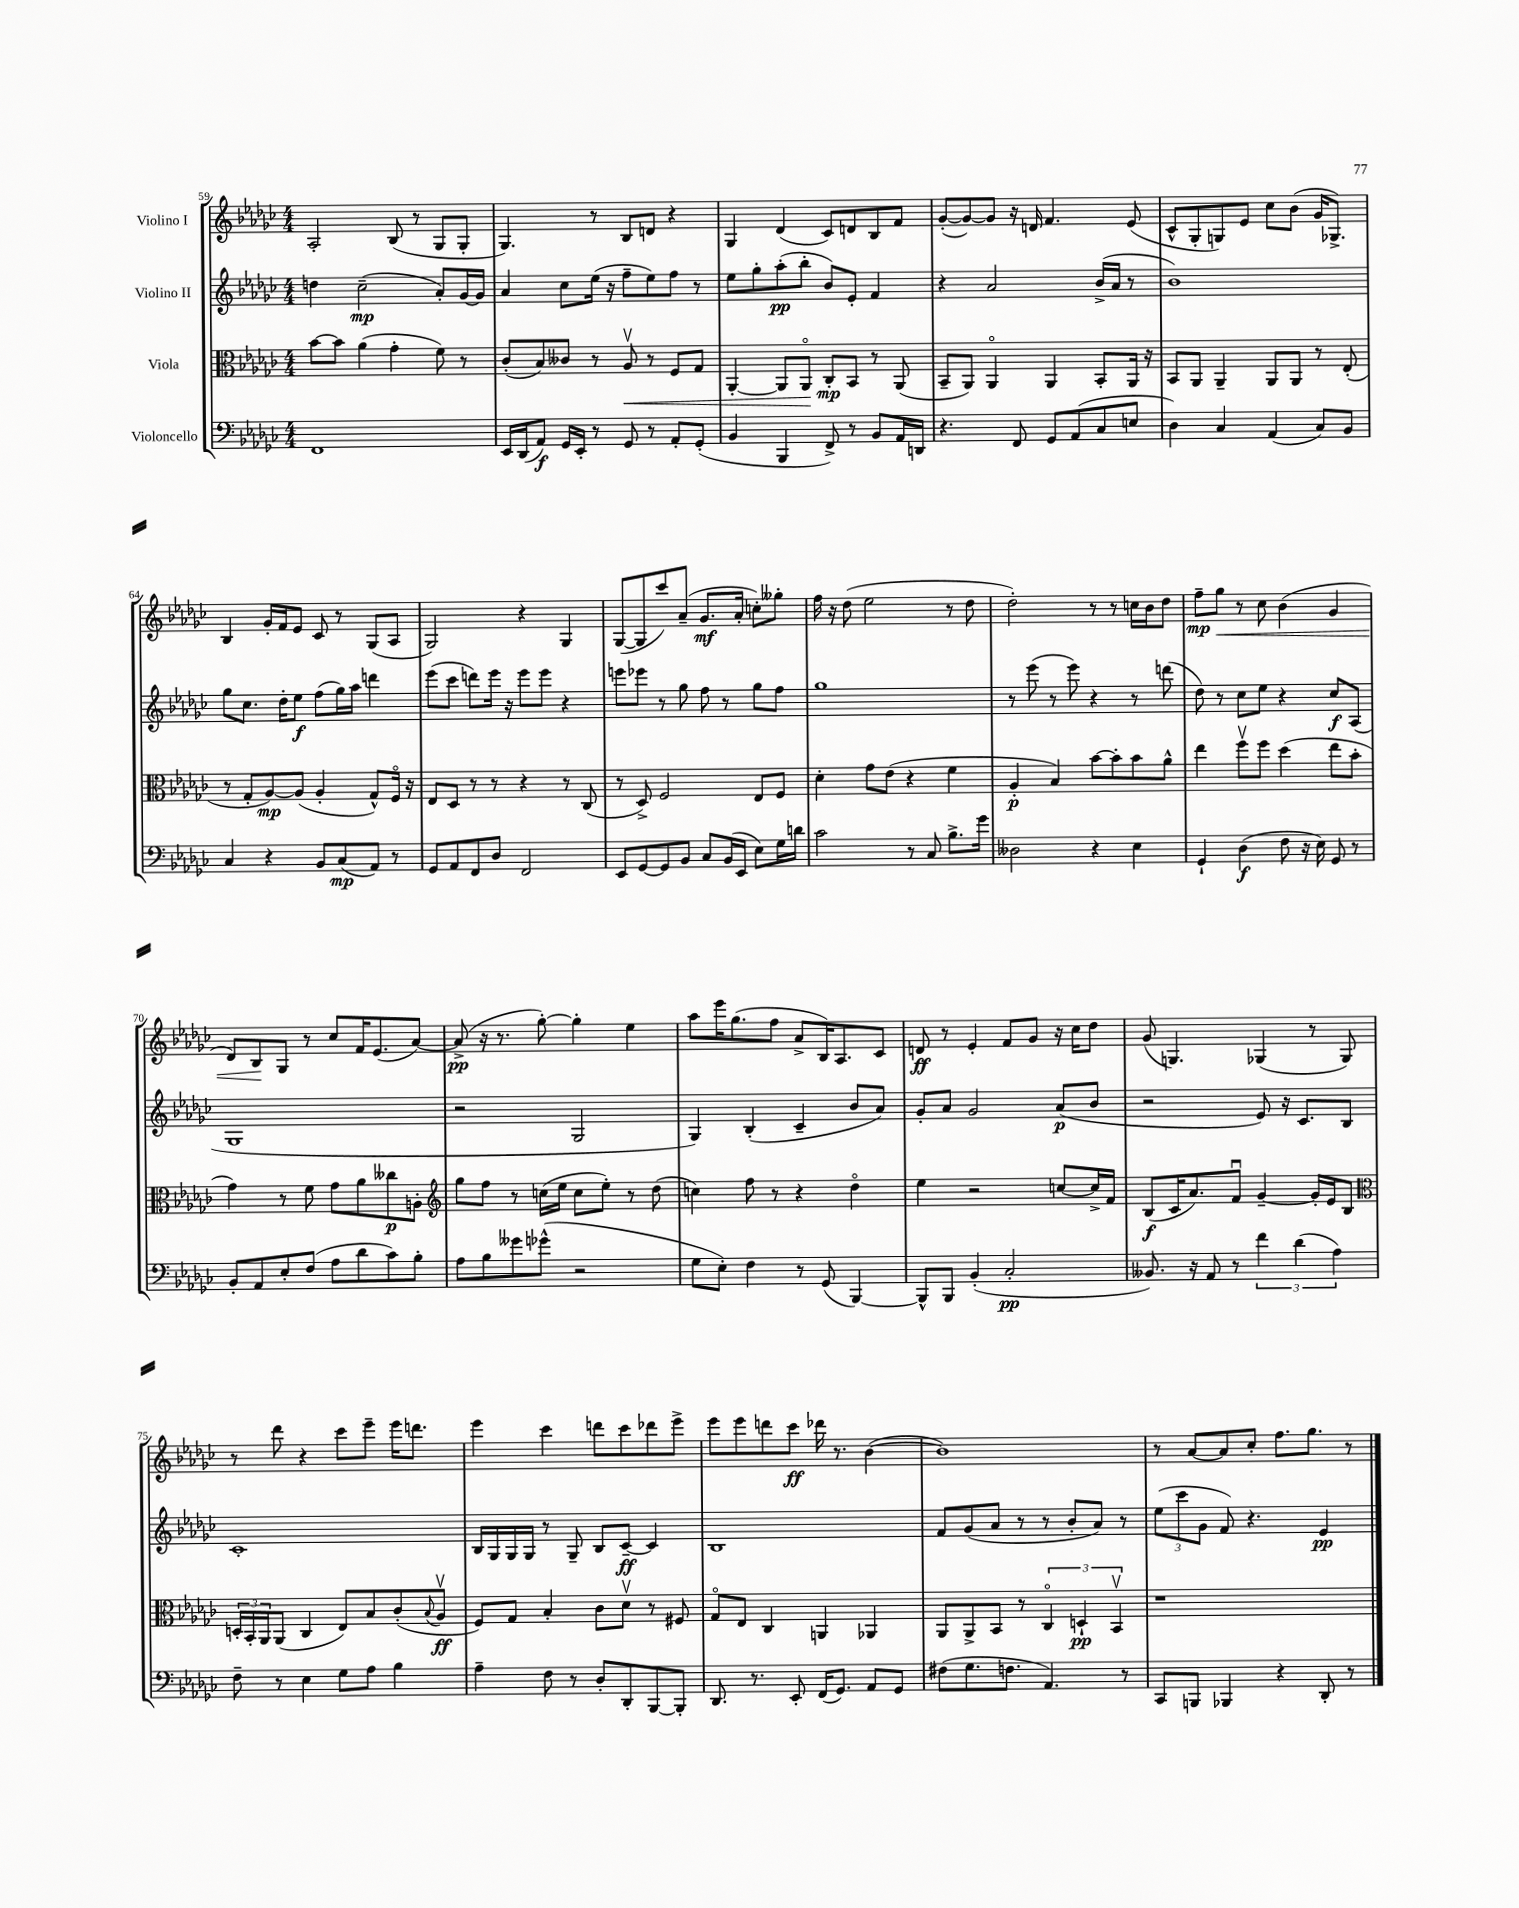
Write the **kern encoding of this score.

**kern	**kern	**kern	**kern
*staff4	*staff3	*staff2	*staff1
*clefF4	*clefC3	*clefG2	*clefG2
*k[b-e-a-d-g-c-]	*k[b-e-a-d-g-c-]	*k[b-e-a-d-g-c-]	*k[b-e-a-d-g-c-]
*M4/4	*M4/4	*M4/4	*M4/4
1FF	[8b-	4dd	2A-'
.	8b-]	.	.
.	(4a-	(2cc-~	.
.	4g-'	.	(8B-
.	.	.	8r
.	8f)	8a-')	8G-
.	8r	[16g-	8G-'
.	.	16g-]	.
=	=	=	=
16EE-	(8c-'	4a-	4.G-)
(16DD-	.	.	.
8AA-)	8B-)	.	.
16GG-	8c--	8cc-	.
16EE-'	.	.	.
8r	8r	(16ee-	8r
.	.	16r	.
8GG-	8A-v	8ff~	8B-
8r	8r	8ee-)	8d
8AA-'	8F	8ff	4r
(8GG-'	8G-	8r	.
=	=	=	=
4BB-	[4AA-'	8ee-	4G-
.	.	8gg-'	.
4BBB-	8AA-]	(8aa-'	(4d-
.	8AA-o	8bb-'	.
8FF^)	8C-'	8b-)	8c-)
8r	8BB-	8e-'	8d
8BB-	8r	4f	8B-
16AA-	(8AA-	.	8f
16DD	.	.	.
=	=	=	=
4.r	8BB-~	4r	([8g-'
.	8AA-)	.	8g-_)
.	4AA-o	2a-	8g-]
8FF	.	.	16r
.	.	.	16d
8GG-	4AA-	.	4.f
(8AA-	.	.	.
8C-	8BB-'	(16b-^	.
.	.	16a-	.
8E	16AA-	8r	(8e-
.	16r	.	.
=	=	=	=
4D-)	8BB-	1b-)	8c-^^
.	8AA-	.	8G-'
4C-	4AA-~	.	8G)
.	.	.	8e-
(4AA-	8AA-	.	8cc-
.	8AA-	.	(8b-
8C-)	8r	.	16g-
.	.	.	8.G-^)
8BB-	(8E-'	.	.
=	=	=	=
4C-	8r	8gg-	4B-
.	8G-'	8.cc-	.
4r	[8A-)	.	16g-'
.	.	16dd-'	16f
.	(8A-]	8ee-	8e-
8BB-	4A-'	(8ff	8c-
(8C-	.	16gg-)	8r
.	.	16aa-	.
8AA-)	8G-^^)	4ddd	(8G-
8r	16Fo	.	8A-
.	16r	.	.
=	=	=	=
8GG-	8E-	(8eee-	2G-)
8AA-	8D-	8ccc-	.
8FF	8r	8ddd)	.
8D-	8r	16eee-	.
.	.	16r	.
2FF	4r	8eee-	4r
.	.	8eee-	.
.	8r	4r	4G-
.	(8C-	.	.
=	=	=	=
8EE-	8r	8eee	([8G-
[8GG-	8D-^)	8eee-	8G-]
8GG-]	2F	8r	8ccc-)
8BB-	.	8gg-	(8a-~
8C-	.	8ff	8.g-
(16BB-	.	8r	.
16EE-	.	.	16a-'
8E-)	8E-	8gg-	8cc')
16G-	8F	8ff	8gg--'
16d	.	.	.
=	=	=	=
2c-	4d-'	1gg-	16ff
.	.	.	16r
.	.	.	(8dd-
.	8g-	.	2ee-
.	(8e-	.	.
8r	4r	.	.
8C-	.	.	.
8.B-^	4f	.	8r
.	.	.	8dd-
16g-	.	.	.
=	=	=	=
2D--	4A-'	8r	2dd-')
.	.	(8eee-	.
.	4B-)	8r	.
.	.	8eee-)	.
4r	[8b-	4r	8r
.	8b-']	.	8r
4E-	8b-	8r	16cc
.	.	.	16b-
.	8a-^^	(8ddd	8dd-
=	=	=	=
4GG-`	4ee-	8dd-)	8ff~
.	.	8r	8gg-
(4D-	8ffv	8cc-	8r
.	8ff	8ee-	8cc-
8F	(4dd-	4r	(4b-
16r	.	.	.
16E-)	.	.	.
8GG-	8ee-	8cc-	4g-
8r	8b-'	(8A-	.
=	=	=	=
8BB-'	4g-)	1G-	8d-)
8AA-	.	.	8B-
8E-'	8r	.	8G-
(8F	8f	.	8r
8A-	8g-	.	8cc-
8d-	8a-	.	16f
.	.	.	(8.e-
8c-)	8cc--	.	.
8B-'	8A'	.	[8a-)
=	=	=	=
*	*clefG2	*	*
8A-	8gg-	2r	(8a-^]
8B-	8ff	.	16r
.	.	.	8.r
8g--	8r	.	.
(8g-^^	(16cc	.	[8gg-')
.	16ee-	.	.
2r	8cc	2G-	4gg-']
.	8ee-')	.	.
.	8r	.	4ee-
.	(8dd-	.	.
=	=	=	=
8G-	4cc)	4G-)	8aa-
8E-')	.	.	16eee-
.	.	.	(8.gg-
4F	8ff	(4B-'	.
.	8r	.	8ff
8r	4r	4c-~	8a-^
(8GG-	.	.	16B-)
.	.	.	8.A-
[4BBB-)	4dd-o	8b-	.
.	.	8a-)	8c-
=	=	=	=
8BBB-^^]	4ee-	8g-'	8d
8BBB-	.	8a-	8r
(4BB-'	2r	2g-	4e-'
2C-'	.	.	8f
.	.	.	8g-
.	[8cc	(8a-	16r
.	.	.	16cc-
.	16cc^]	8b-	8dd-
.	16f	.	.
=	=	=	=
8.BB--)	(8B-	2r	(8g-
.	16c-	.	4.G)
16r	8.a-)	.	.
8AA-	.	.	.
8r	8fu	.	.
6f	[4g-~	8e-)	(4G-
.	.	16r	.
(6d-	.	.	.
.	.	8.c-	.
.	16g-']	.	8r
.	16e-	.	.
6A-)	.	.	.
.	8B-	8B-	8G-)
=	=	=	=
*	*clefC3	*	*
8F~	24D'	1c-'	8r
.	24BB-'	.	.
.	24AA-	.	.
8r	(8AA-	.	8ddd-
4E-	4C-	.	4r
8G-	8E-)	.	8ccc-
8A-	8B-	.	8eee-~
4B-	(8c-'	.	16eee-
.	.	.	8.ddd
.	8qqB-	.	.
.	8A-v	.	.
=	=	=	=
4A-~	8F)	16B-	4eee-
.	.	16G-	.
.	8G-	16G-	.
.	.	16G-	.
8F	4B-'	8r	4ccc-
8r	.	8G-~	.
8D-'	8c-	8B-	8ddd
8DD-'	8d-v	[8c-~	8ccc-
[8BBB-	8r	4c-]	8ddd-
8BBB-']	8F#	.	8eee-^
=	=	=	=
8.DD-	8G-o	1B-	8eee-
.	8E-	.	8eee-
8.r	.	.	.
.	4C-	.	8ddd
8EE-'	.	.	8ccc-
(16FF	4AA	.	16ddd-
8.GG-)	.	.	8.r
8AA-	4AA-	.	([4b-
8GG-	.	.	.
=	=	=	=
(8F#	8AA-	8f	1b-])
8.G-	8AA-^	(8g-	.
.	8BB-	8a-	.
8.F	.	.	.
.	8r	8r	.
4.AA-)	6C-o	8r	.
.	.	8b-'	.
.	6D`	.	.
.	.	8a-)	.
.	6BB-v	.	.
8r	.	8r	.
=	=	=	=
8CC-	1r	(12ee-	8r
.	.	12ccc-	.
8BBB	.	.	[8a-
.	.	12g-	.
4BBB-	.	8f)	8a-]
.	.	4.r	8cc-'
4r	.	.	8.ff
.	.	.	8.gg-
8DD-'	.	4e-	.
8r	.	.	8r
==	==	==	==
*-	*-	*-	*-
